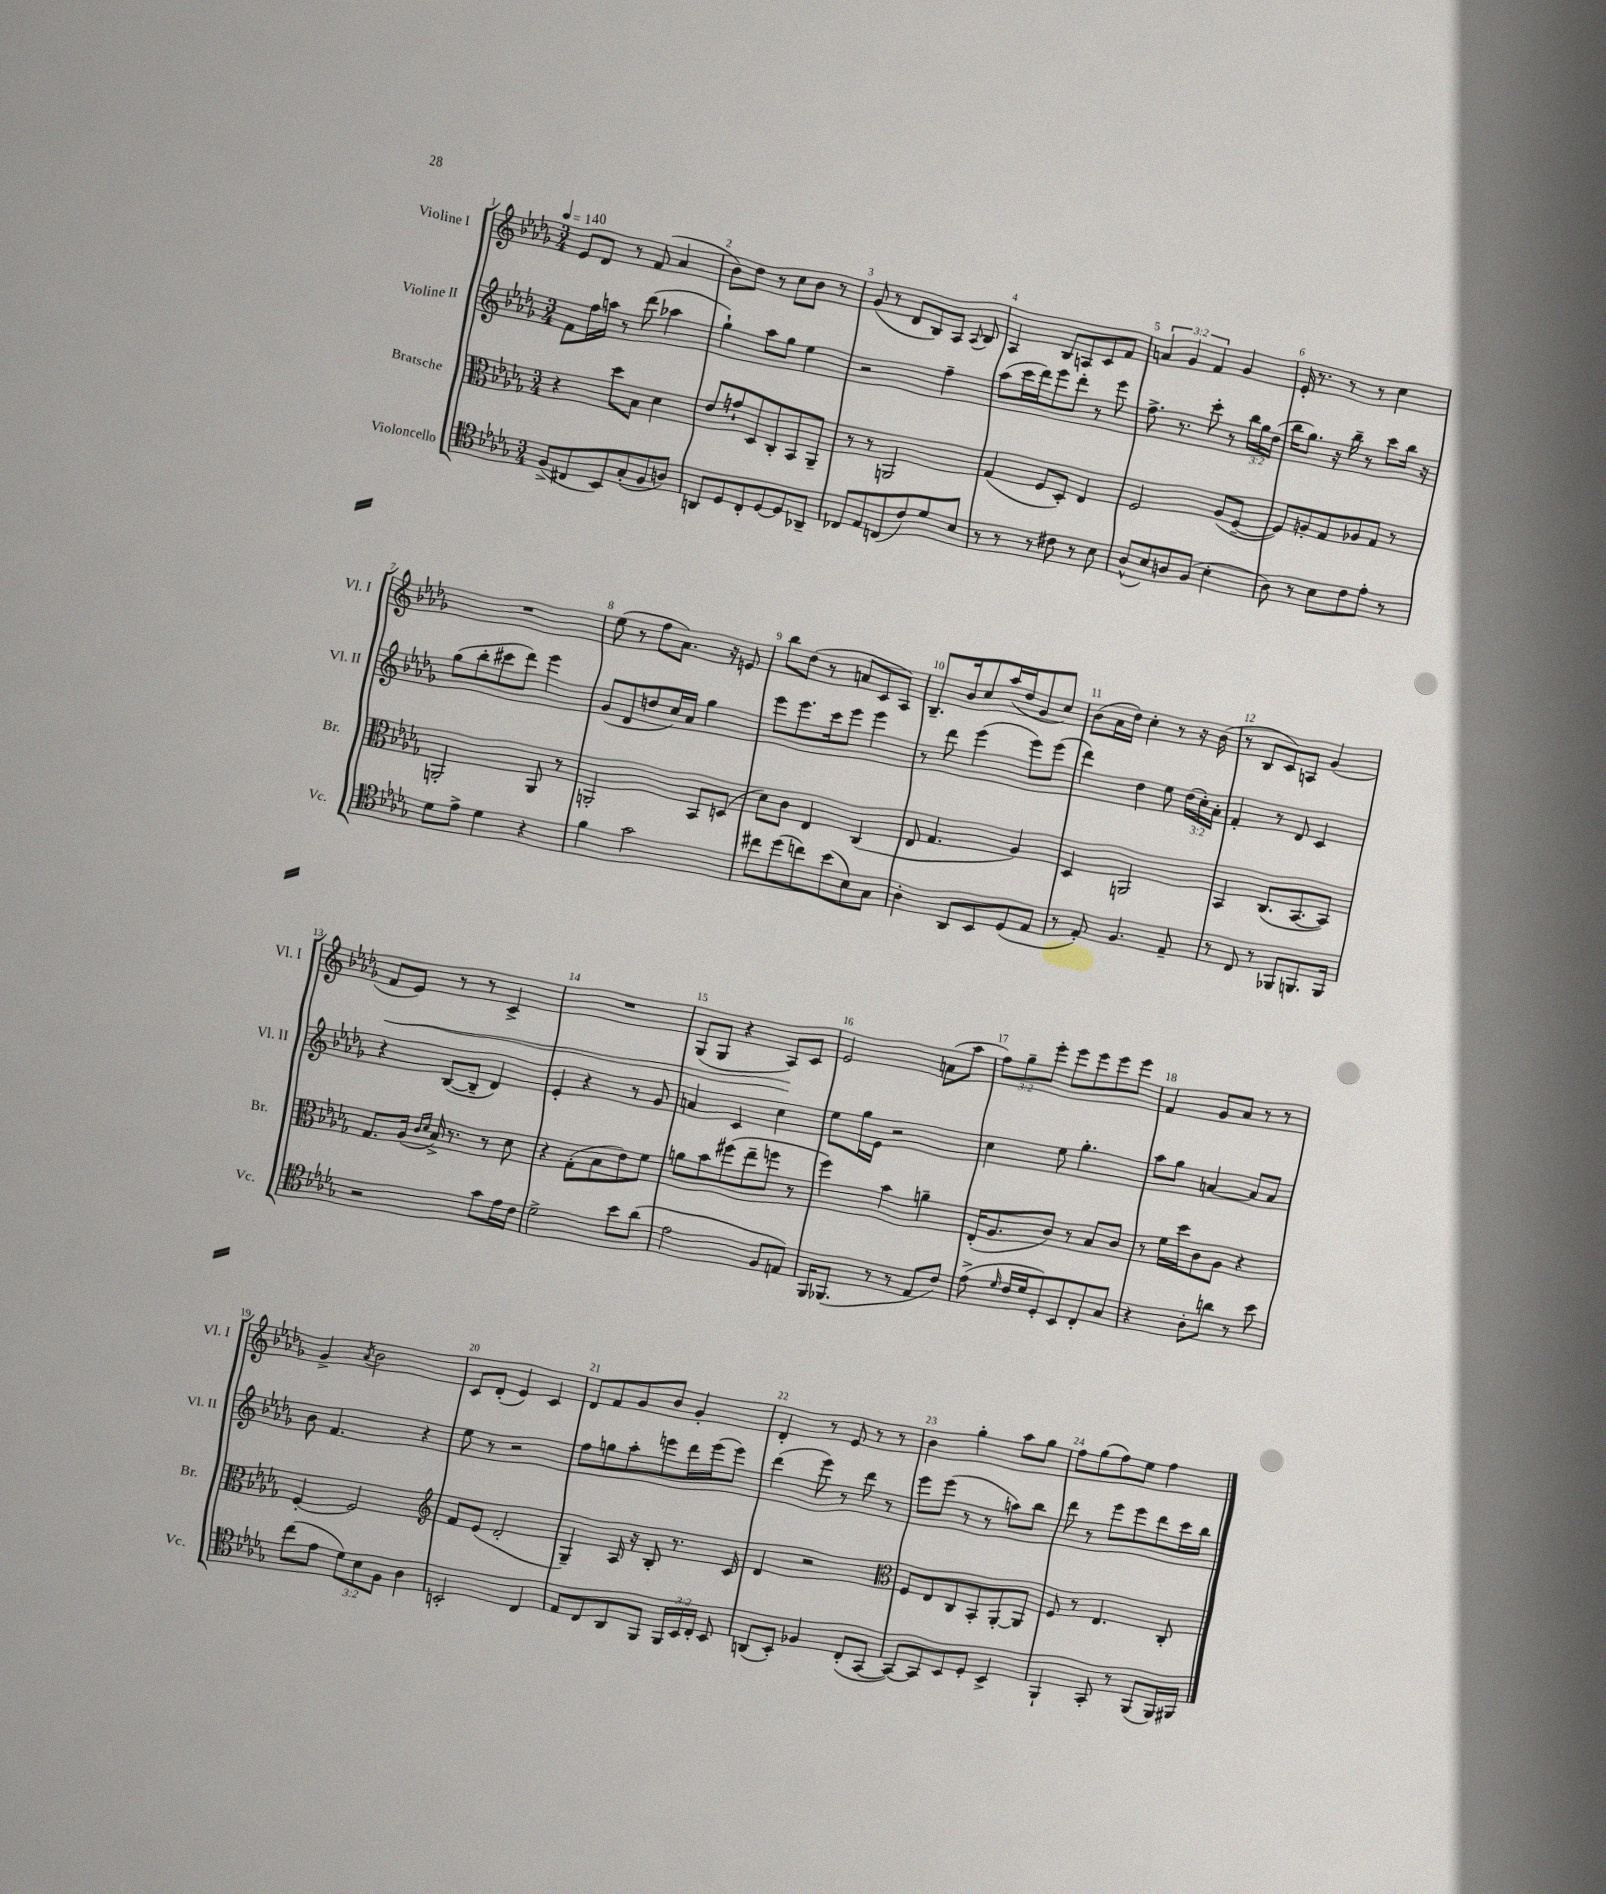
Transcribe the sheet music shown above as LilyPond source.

<<
\new StaffGroup <<
\new Staff = "s0" \with { instrumentName = "Violine I" shortInstrumentName = "Vl. I" } {
    \clef treble \key des \major \numericTimeSignature \time 3/4 \override Staff.TupletNumber.text = #tuplet-number::calc-fraction-text \tempo 4 = 140
    \autoBeamOff ees'8[ des'8] r8 f'8( aes'4 |
    bes'8[) des''8] r8 c''8[ bes'8] r8 |
    ges'8( r8 des'8[ bes8) aes8] \appoggiatura { aes8 } bes8 |
    aes4 bes8[ a8 c'8 f'8] |
    \tuplet 3/2 { a'4 ges'4 f'4 } ges'4 |
    ees'16-. r8. r8 r8 c''4 |
    R2. |
    ees''8( r8 f''8[ aes'8.]) r16 e'8 |
    bes''8[ des''8]( r8 a'8[ c'8 aes8]) |
    bes8.[-- bes'16 c''8 aes''16( des''16 ges'8 c''8]) |
    bes'8[( aes'16 des''16]) c''4-. r8 r16 bes'16( |
    r8 bes8[ c'8) a8] ges'4( |
    f'8[\< ees'8]) r8 r8 c'4-> |
    R2. |
    ges8[( ges8] r4 aes8[\!) c'8] |
    ees'2 a'8[( aes''8] |
    \tuplet 3/2 { f''8[) ges''8-- ees'''8]-. } ees'''8[ ees'''8 ees'''8 ees'''8] |
    f'4 ges'8[ aes'8] r8 r8 |
    ges'4-> \acciaccatura { aes'8 } bes'2 |
    c'8[ des'8]-.( ees'4) c'4 |
    des'8[ f'8 ges'8 bes'8] ges'4-. |
    des'4-. r8 ees'8 r8 r8 |
    bes'4 ges''4-. aes''8[ ges''8] |
    f''8[ ges''8( f''8) ees''8] f''4 \bar "|." |
}
\new Staff = "s1" \with { instrumentName = "Violine II" shortInstrumentName = "Vl. II" } {
    \clef treble \key des \major \numericTimeSignature \time 3/4 \override Staff.TupletNumber.text = #tuplet-number::calc-fraction-text
    \autoBeamOff f'8[ f''16 a''16] r8 des'''8( aes''4 |
    ges''4-!) aes''8[ ges''8] ees''4 |
    r2 f''4-- |
    aes''8[( c'''16 des'''16) ees'''8 des'''8]-. r8 ees'''8 |
    f''8.-> r8. c'''8-. r8 \tuplet 3/2 { bes''16[ ges''16 des''16]( } |
    bes''16[ ges''8.]) r16 bes''16-- r8 c'''8[ bes''16] r16 |
    ges''8[( bes''8-. cis'''8 des'''8]) ees'''4 |
    ges'8[( des'8 d''8 c''16) aes'16] ges''4 |
    ees'''8[ ees'''8. c'''16 ees'''8] ees'''4 |
    r8 des'''8 ees'''4( ees'''8[) ees'''8]( |
    des'''4) des''4 ees''8 \tuplet 3/2 { des''16[( c''16-.) aes'16]-. } |
    f'4-. r8 des'8 c'4 |
    r4 bes8[~( bes8]-- des'4) |
    ees'4-. r4 r8 ges'8 |
    a'4 c'4 c''4 |
    ees''8[ ges''16 ees'16] r2 |
    c''4 ees''8 ges''4.-. |
    aes''8[ ges''8] a'4~ a'8[ a'8] |
    bes'8 f'4. r4 |
    ees''8 r8 r2 |
    f''8[ g''8 aes''8-. e'''8 des'''16 e'''16( e'''8]) |
    des'''4( ees'''8) r8 des'''8 r8 |
    ees'''8[ ees'''8]( r8 r8 a''8[) bes''8] |
    des'''8 r8 ees'''8[ ees'''8 des'''8 c'''16 bes''16] \bar "|." |
}
\new Staff = "s2" \with { instrumentName = "Bratsche" shortInstrumentName = "Br." } {
    \clef alto \key des \major \numericTimeSignature \time 3/4
    \autoBeamOff r4 des''8[ bes8] des'4 |
    ees'8[ g'8-! des8 c8-. bes,8 aes,8]-- |
    r8 r8 a,2 |
    ges4( f8[ des8]-.) ees4 |
    f2 aes8[( f8]~-- |
    f8[) a8-. ges8 aes8 ges8] r8 |
    a,2-. a,8 r8 |
    a,2-. bes,8[ d8]( |
    des'8[) c'8] ees4 c4( |
    ees8 ges4. aes4) |
    des4 a,2 |
    bes,4 c8.[( bes,8.~ bes,8]) |
    ges8.[ aes16]( \grace { c'16[ des'16] } bes16->) r8. r8 des'8 |
    r4 ges8[-.( bes8 ees'8) f'8] |
    a'8[ bes'8 fis''8( ees''8-- f''8] r8 |
    f''4) bes'4 a'4-- |
    ees16[-.( aes8. c'8]) r8 bes8[ c'8] |
    r8 f'16[ des''16 c'8 aes8] r4 |
    f4~-. f2 |
    \clef treble f'8[ ees'8]( des'2-. |
    ges4--) aes16 r16 bes8-. r8. c'16 |
    des'4 r2 |
    \clef alto f8[ ees8 c8 bes,8-. aes,8~-. aes,8] |
    f8 r8 ees4. c8-. \bar "|." |
}
\new Staff = "s3" \with { instrumentName = "Violoncello" shortInstrumentName = "Vc." } {
    \clef tenor \key des \major \numericTimeSignature \time 3/4 \override Staff.TupletNumber.text = #tuplet-number::calc-fraction-text
    \autoBeamOff f8[->( cis8 bes,8) ges8-.( f8 a8]) |
    a,8[ des8 c8-. des8~ des8 aes,8]-- |
    ces8[ ees8 c8( c'8) des'8 bes8] |
    r8 r8 r8 cis'8 r8 bes8 |
    aes8[-^( bes8) a8 f8]( bes4-. |
    aes8) r8 bes8[ c'8 ees'8]-. r8 |
    des'8[ ees'8]-> des'4 r4 |
    f'4 ges'2 |
    cis''8[ des''8( c''8) bes'8( bes8) ges8] |
    aes4-. aes,8[ bes,8 des8( ees8] |
    r8 ees8-.) f4. ees8-- |
    r8 c8 r8 fes,8[ f,8. f,16] |
    r2 ges'8[ ees'16 c'16] |
    des'2-> bes'8[ aes'8]( |
    ees'2 f8[ e8]) |
    f,16[ fes,8.]( r8 r8 ees8[ c'8]) |
    ees'8->( \grace { des'16 } c'16[ des'16 des8-.) bes,8 c8-. ges8] |
    r4 aes8[-. a'8] r8 bes'8 |
    c''8[( ees'8] \tuplet 3/2 { des'8[) bes8 f8] } aes4 |
    b,2-. c4 |
    ees8[ c8 aes,8 f,8] \tuplet 3/2 { f,16[ bes,16 c16]-. } bes,8 |
    a,8[( bes,8]-.) fes4 c8[-.( ges,8]~ |
    ges,8[~) ges,8 bes,8 des8]-. bes,4-> |
    f,4-! ges,8-. r8 f,8[( f,16) fis,16] \bar "|." |
}
>>
>>
\layout { \context { \Score \override BarNumber.break-visibility = ##(#f #t #t) barNumberVisibility = #all-bar-numbers-visible } }
